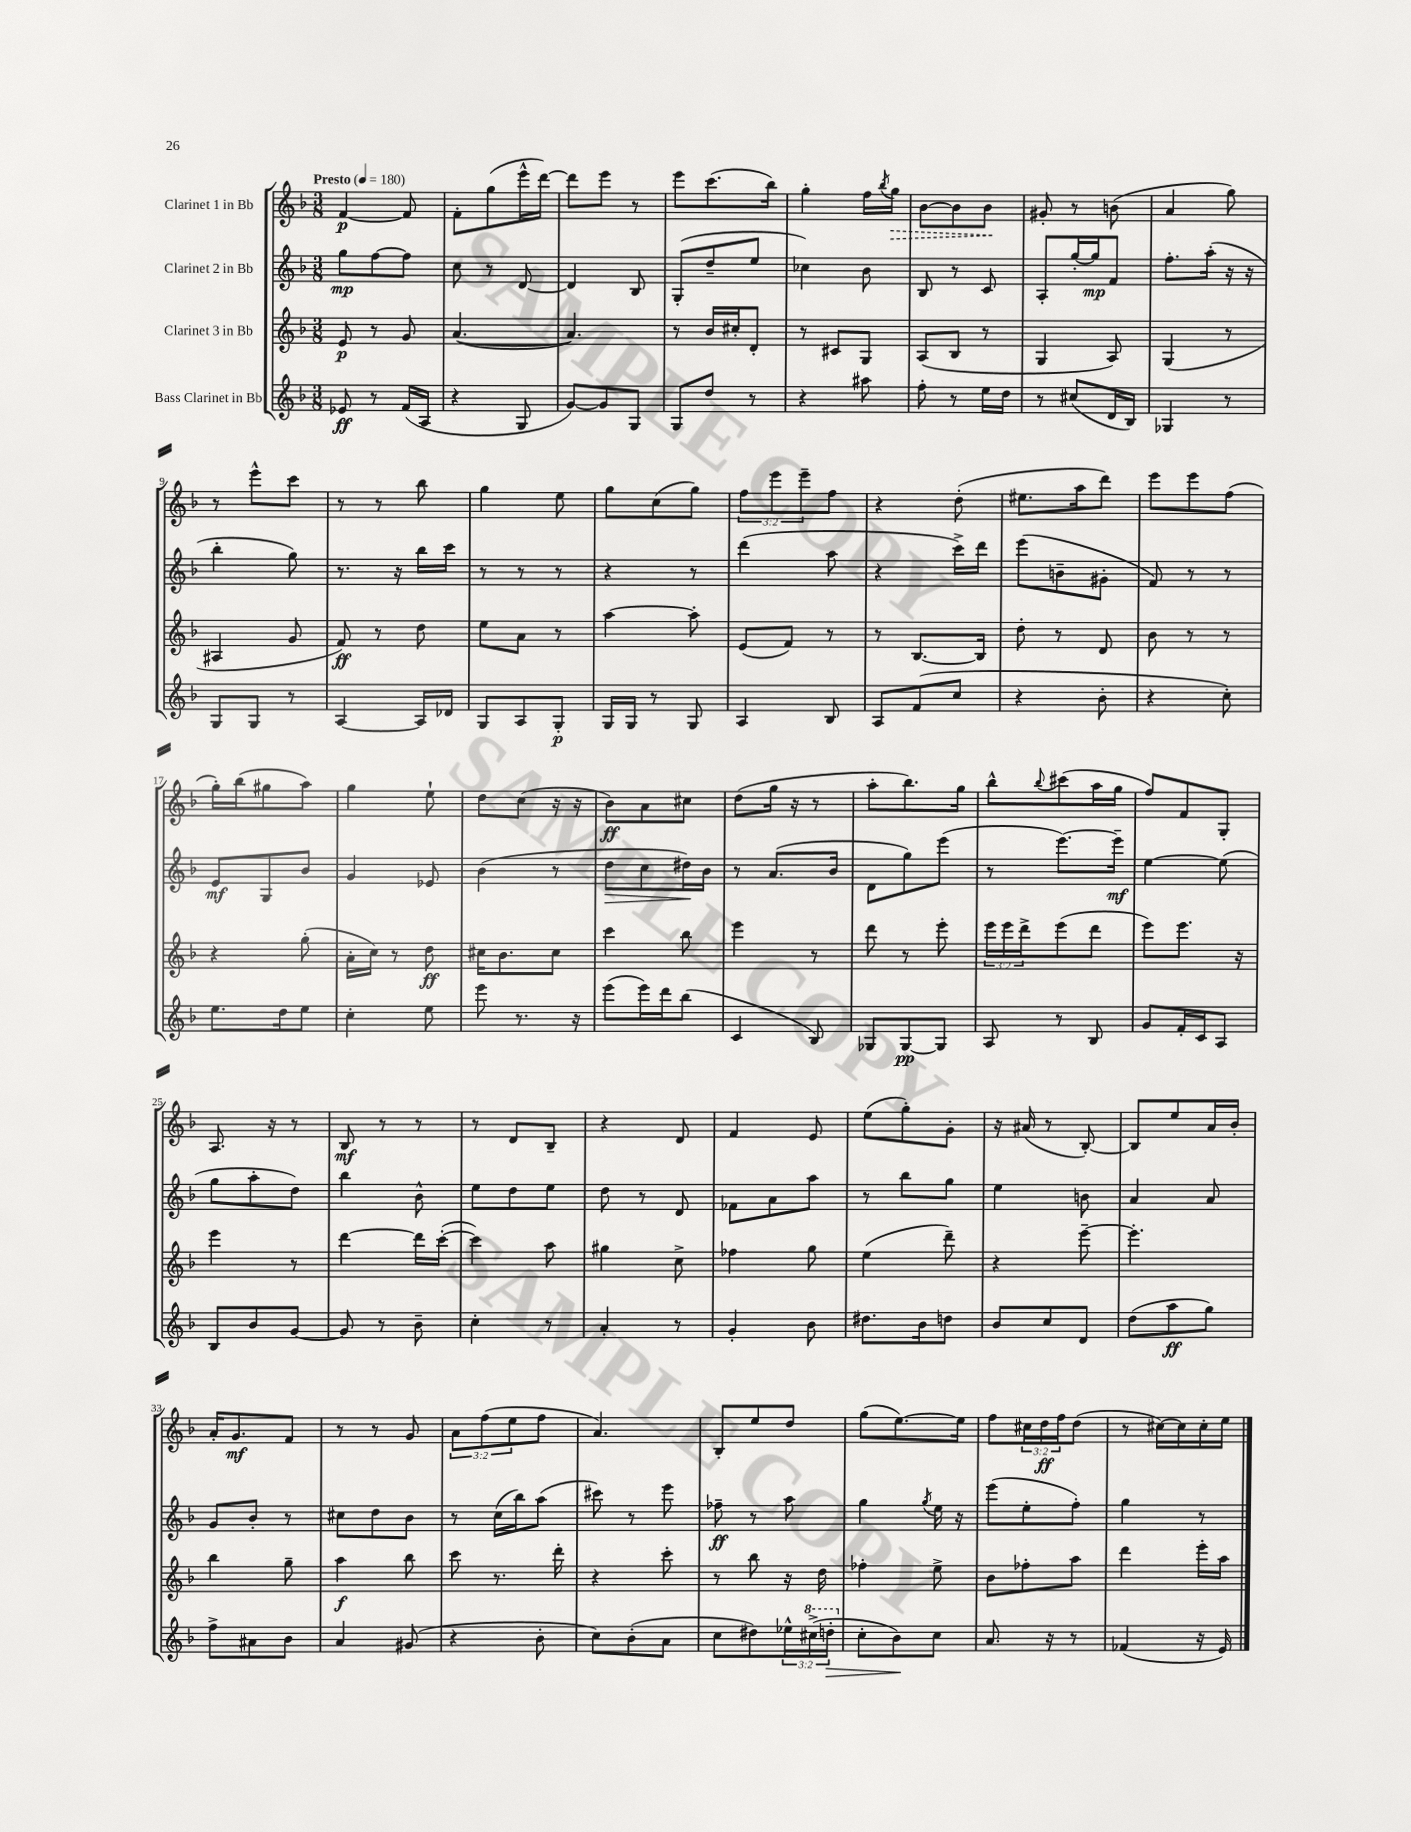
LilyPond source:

<<
\new StaffGroup <<
\new Staff = "s0" \with { instrumentName = "Clarinet 1 in Bb" } {
    \clef treble \key f \major \numericTimeSignature \time 3/8 \override Staff.TupletNumber.text = #tuplet-number::calc-fraction-text \tempo "Presto" 4 = 180
    f'4~\p f'8 |
    f'8-. g''8( e'''16-^ d'''16~) |
    d'''8 e'''8 r8 |
    e'''8 c'''8.( bes''16) |
    g''4-. f''16 \acciaccatura { bes''8 } \once \override Hairpin.style = #'dashed-line g''16\> |
    bes'8~ bes'8 bes'8\! |
    gis'8-. r8 b'8( |
    a'4 g''8) |
    r8 e'''8-^ c'''8 |
    r8 r8 bes''8 |
    g''4 e''8 |
    g''8 c''8( g''8) |
    \tuplet 3/2 { f''8 e'''8 e'''8-- } f''8 |
    r4 d''8-.( |
    eis''8. a''16 d'''8) |
    e'''8 e'''8 f''8( |
    g''16-.) bes''16( gis''8 a''8) |
    g''4 e''8-! |
    d''8 c''8( r16 r16 |
    bes'8\ff) a'8 cis''8 |
    d''8( g''16 r16 r8 |
    a''8-. bes''8.) g''16 |
    bes''8-^ \appoggiatura { bes''8 } cis'''8( a''16 g''16 |
    f''8) f'8 g8-. |
    a8. r16 r8 |
    bes8\mf r8 r8 |
    r8 d'8 bes8-- |
    r4 d'8 |
    f'4 e'8 |
    e''8( g''8-.) g'8-. |
    r16 ais'16( r8 bes8~-.) |
    bes8 e''8 a'16 bes'16-. |
    a'16-. g'8.\mf f'8 |
    r8 r8 g'8 |
    \tuplet 3/2 { a'8 f''8( e''8 } f''8 |
    a'4.) |
    bes8-. e''8 d''8 |
    g''8( e''8.~) e''16 |
    f''8 \tuplet 3/2 { cis''16 d''16\ff f''16 } d''8( |
    r8 cis''16~) cis''16 cis''16-. e''16 \bar "|." |
}
\new Staff = "s1" \with { instrumentName = "Clarinet 2 in Bb" } {
    \clef treble \key f \major \numericTimeSignature \time 3/8
    g''8\mp f''8~ f''8 |
    c''8 r8 d'8~ |
    d'4 bes8 |
    g8-.( d''8-- e''8 |
    ces''4) bes'8 |
    bes8 r8 c'8 |
    a8-. g''16~-. g''16\mp f'8 |
    f''8.-. a''16-.( r16 r16 |
    bes''4-. g''8) |
    r8. r16 bes''16 c'''16 |
    r8 r8 r8 |
    r4 r8 |
    d'''4( a''8 |
    r4 c'''16->) d'''16 |
    e'''8( b'8-- gis'8-. |
    f'8) r8 r8 |
    e'8\mf g8 bes'8 |
    g'4 ees'8 |
    bes'4( r8 |
    d''8\> c''8 dis''16\!) bes'16 |
    r8 a'8.( bes'16 |
    d'8 g''8) e'''8( |
    r8 e'''8.~) e'''16--\mf |
    e''4~ e''8( |
    g''8 a''8-. d''8) |
    bes''4 bes'8-^ |
    e''8 d''8 e''8 |
    d''8 r8 d'8 |
    fes'8 a'8 a''8 |
    r8 bes''8 g''8 |
    e''4 b'8 |
    a'4 a'8 |
    g'8 bes'8-. r8 |
    cis''8 d''8 bes'8 |
    r8 c''16( bes''16) a''8( |
    cis'''8) r8 e'''8 |
    fes''8--\ff r8 a''8 |
    g''4 \acciaccatura { g''8 } e''16 r16 |
    e'''8( e''8-. f''8-.) |
    g''4 r8 \bar "|." |
}
\new Staff = "s2" \with { instrumentName = "Clarinet 3 in Bb" } {
    \clef treble \key f \major \numericTimeSignature \time 3/8 \override Staff.TupletNumber.text = #tuplet-number::calc-fraction-text
    e'8\p r8 g'8 |
    a'4.~( |
    a'4.) |
    r8 bes'16 cis''16-. d'8-. |
    r8 cis'8 g8 |
    a8( bes8 r8 |
    g4 a8) |
    g4( r8 |
    ais4 g'8 |
    f'8\ff) r8 d''8 |
    e''8 a'8 r8 |
    a''4~ a''8-. |
    e'8( f'8) r8 |
    r8 bes8.~ bes16 |
    d''8-. r8 d'8 |
    bes'8 r8 r8 |
    r4 g''8-.( |
    a'16-. c''16) r8 d''8\ff |
    cis''16 bes'8. cis''8 |
    c'''4 bes''8 |
    e'''4 r8 |
    d'''8 r8 e'''8-. |
    \tuplet 3/2 { e'''16 e'''16 d'''16-> } e'''8( d'''8 |
    e'''8) e'''8. r16 |
    e'''4 r8 |
    d'''4~ d'''16 c'''16~-.( |
    c'''4) a''8 |
    gis''4 c''8-> |
    fes''4 g''8 |
    e''4( d'''8--) |
    r4 e'''8~-- |
    e'''4.-. |
    bes''4 g''8-- |
    a''4\f bes''8 |
    c'''8 r8. d'''16-. |
    r4 c'''8-. |
    r8 bes''8 r16 d''16 |
    fes''4-. e''8-> |
    bes'8 fes''8-. a''8 |
    d'''4 e'''16-. a''16 \bar "|." |
}
\new Staff = "s3" \with { instrumentName = "Bass Clarinet in Bb" } {
    \clef treble \key f \major \numericTimeSignature \time 3/8 \override Staff.TupletNumber.text = #tuplet-number::calc-fraction-text
    ees'8\ff r8 f'16( a16 |
    r4 g8 |
    g'8~) g'8 g8 |
    g8 d''8 r8 |
    r4 ais''8 |
    f''8-. r8 e''16 d''16 |
    r8 cis''8( d'16 bes16) |
    ges4 r8 |
    g8 g8 r8 |
    a4~ a16 des'16 |
    g8 a8 g8-.\p |
    g16 g16 r8 g8 |
    a4 bes8 |
    a8 f'8( c''8 |
    r4 bes'8-. |
    r4 c''8-.) |
    e''8. d''16 e''8 |
    c''4-. e''8 |
    e'''8 r8. r16 |
    e'''8( e'''16) d'''16 bes''8( |
    c'4 bes8) |
    ges8 ges8~\pp ges8 |
    a8 r8 bes8 |
    g'8 f'16-. c'16 a8 |
    bes8 bes'8 g'8~ |
    g'8 r8 bes'8-- |
    c''4-. r8 |
    a'4-. r8 |
    g'4-. bes'8 |
    dis''8. bes'16 d''8 |
    bes'8 c''8 d'8 |
    d''8( a''8\ff g''8) |
    f''8-> ais'8 bes'8 |
    a'4 gis'8( |
    r4 bes'8-. |
    c''8) bes'8-.( a'8 |
    c''8 dis''8) \tuplet 3/2 { ees''16-^ \ottava #1 cis'''16->( d'''!16-.\> \ottava #0 } |
    c''8-. bes'8\!) c''8 |
    a'8. r16 r8 |
    fes'4( r16 e'16) \bar "|." |
}
>>
>>
